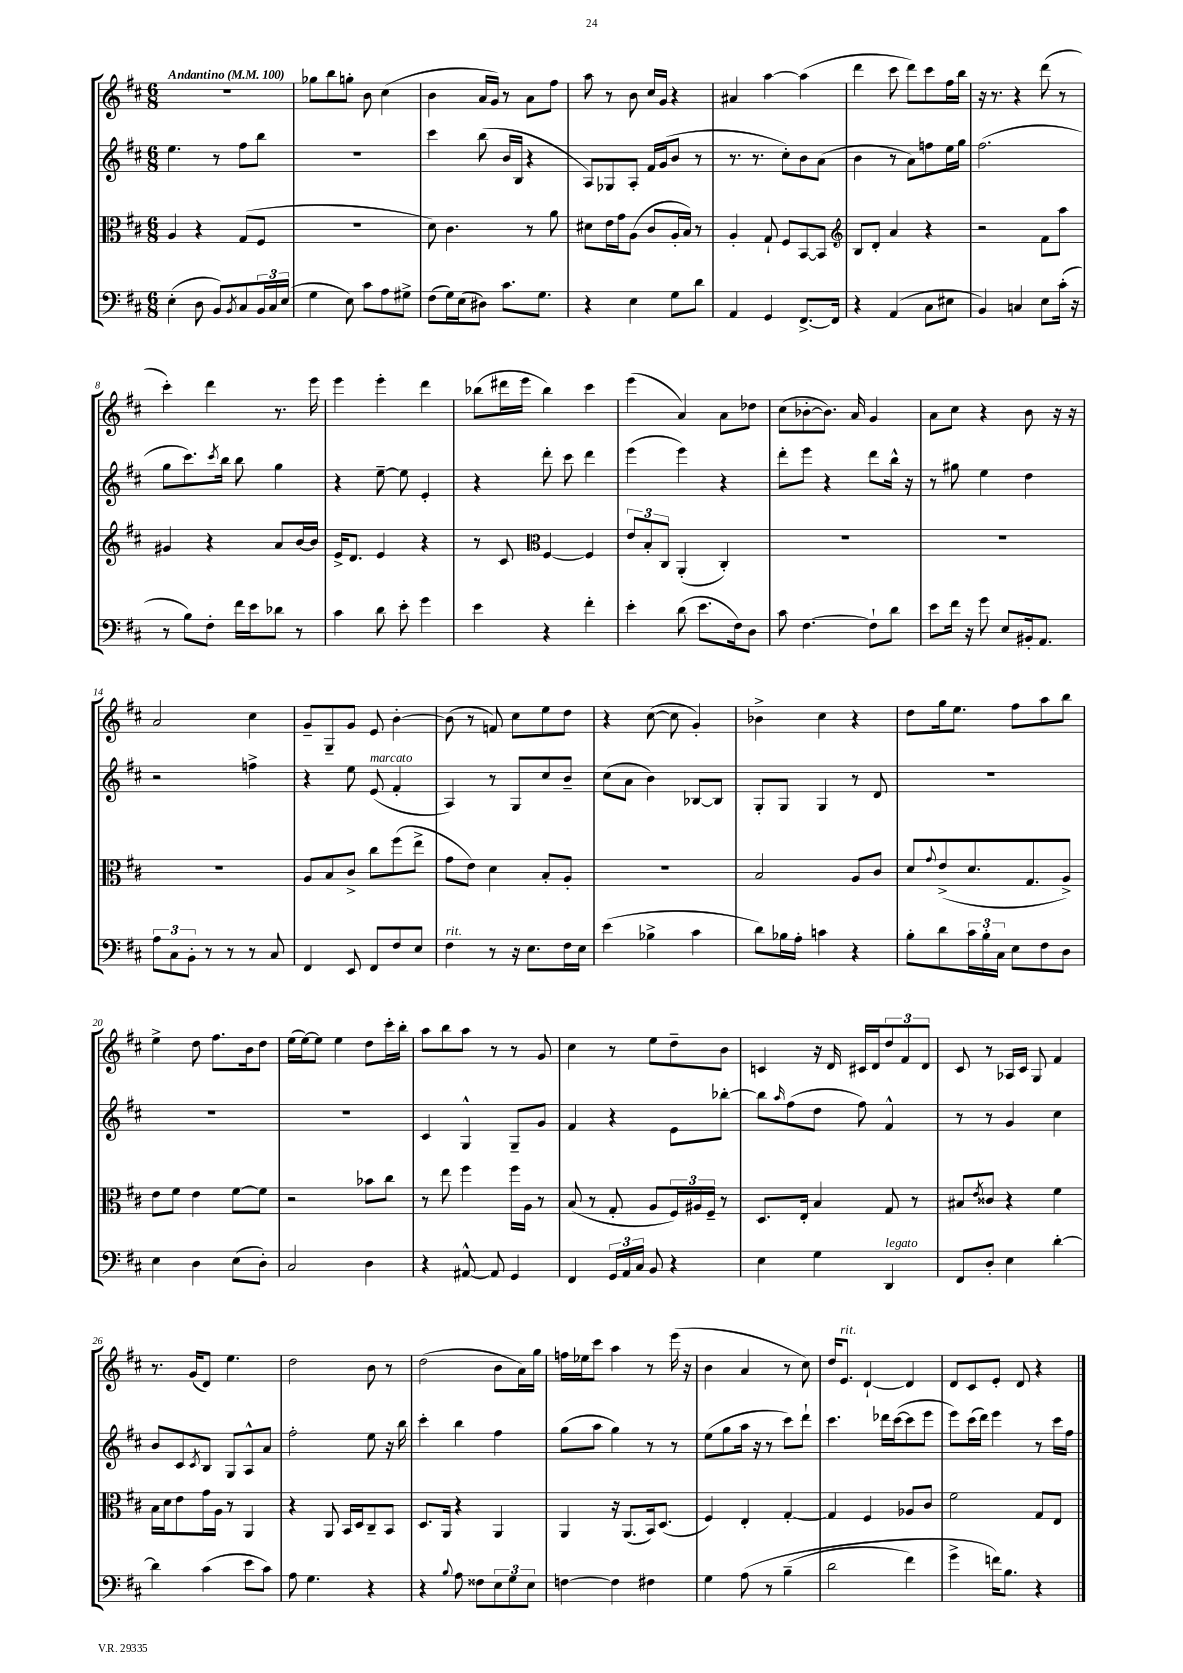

**kern	**kern	**kern	**kern
*part4	*part3	*part2	*part1
*staff4	*staff3	*staff2	*staff1
*clefF4	*clefC3	*clefG2	*clefG2
*k[f#c#]	*k[f#c#]	*k[f#c#]	*k[f#c#]
*M6/8	*M6/8	*M6/8	*M6/8
*MM100	*MM100	*MM100	*MM100
=1	=1	=1	=1
!	!	!	!LO:TX:a:B:t=Andantino
(4E'\	4A/	4.ee\	2.r
8D\	4r	.	.
8BB/L)	.	8r	.
8qBB/	.	.	.
8C#/	(8G/L	8ff#\L	.
24BB/L	8F#/J	8bb\J	.
24C#/	.	.	.
(24E/JJ	.	.	.
=2	=2	=2	=2
4G\	2.r	2.r	8gg-X\L
.	.	.	8bb\
8E\)	.	.	8ggn'\J
8c#\L	.	.	8b\
8A\	.	.	(4cc#\
8G#X^\J	.	.	.
=3	=3	=3	=3
(8F#\L	8d\)	4ccc#\	4b\
16G\L)	4.c#\	.	.
(16E\J	.	.	.
8D#X\J)	.	(8bb\	16a/LL
.	.	.	16g/JJ)
8.c#\L	.	16b/LL	8r
.	.	16B/JJ	.
.	8r	4r	8a\L
8.G\J	.	.	.
.	8a\	.	8ff#\J
=4	=4	=4	=4
4r	8d#X\L	8A/L)	8aa\
.	16e\L	8G-X/	8r
.	16g\J	.	.
4E\	(8A\J	8A'/J	8b\
.	8c#/L	16f#/LL	16cc#/LL
.	.	(16g/J	16g/JJ
8G\L	16A'/L	8b/J	4r
.	16B/JJ)	.	.
8d\J	8r	8r	.
=5	=5	=5	=5
4AA/	4A'/	8.r	4a#X/
.	.	8.r	.
4GG/	8G`/	.	[4aa\
.	8F#/L	8cc#'\L)	.
[8.FF#^/L	[8BB/	8b\	(4aa\]
.	8BB/J]	(8a\J	.
16FF#/Jk]	.	.	.
=6	=6	=6	=6
*	*clefG2	*	*
4r	8B/L	4b\	4ddd\
.	8d'/J	.	.
(4AA/	4a/	8r	8ccc#\
.	.	8a\L)	8ddd\L)
8C#\L	4r	8ffn\	8ccc#\
8E#X\J	.	16ee\L	16ff#\L
.	.	16gg\JJ	16bb\JJ
=7	=7	=7	=7
4BB/)	2r	(2.ff#\	16r
.	.	.	8.r
4Cn/	.	.	4r
8E\L	8f#\L	.	(8ddd\
(16c#'\Jk	8aa\J	.	8r
16r	.	.	.
!!LO:LB:g=z
=8	=8	=8	=8
8r	4g#X/	8gg\L	4ccc#'\)
8B\L)	.	8.ccc#\)	.
8F#'\J	4r	.	4ddd\
.	.	8qccc#/	.
.	.	16bb\Jk	.
16f#\LL	.	8bb\	.
16e\J	.	.	.
8d-X\J	8a/L	4gg\	8.r
8r	[16b/L	.	.
.	16b/JJ]	.	16eee\
=9	=9	=9	=9
4c#\	16e^/KL	4r	4eee\
.	8.d/J	.	.
8d\	4e/	[8ee~\	4eee'\
8e'\	.	8ee\]	.
4g\	4r	4e'/	4ddd\
=10	=10	=10	=10
4e\	8r	4r	(8bb-X\L
.	8c#/	.	16ddd#X\L
.	.	.	16eee\JJ
*	*clefC3	*	*
4r	[4F#/	8ddd'\	4bb-\)
.	.	8ccc#\	.
4f#'\	4F#/]	4ddd\	4ccc#\
=11	=11	=11	=11
4e'\	12e/L	(4eee\	(4eee\
.	12B'/	.	.
.	12C#/J	.	.
(8d\	(4AA'/	4eee\)	4a/)
8.e\L	.	.	.
.	4C#'/)	4r	8a\L
16F#\k)	.	.	.
8D\J	.	.	8dd-X\J
=12	=12	=12	=12
8c#\	2.r	8ddd'\L	(8cc#\L
[4.F#\	.	8eee\J	[8b-X'\
.	.	4r	8.b-\J])
.	.	.	16a/
8F#`\L]	.	8ddd\L	4g/
8d\J	.	16bb^^\Jk	.
.	.	16r	.
=13	=13	=13	=13
8e\L	2.r	8r	8a\L
16f#\Jk	.	8gg#X\	8cc#\J
16r	.	.	.
8g\	.	4ee\	4r
8E/L	.	.	.
16BB#X'/k	.	4dd\	8b\
8.AA/J	.	.	.
.	.	.	16r
.	.	.	16r
!!LO:LB:g=z
=14	=14	=14	=14
12A\L	2.r	2r	2a/
12C#\	.	.	.
12BB'\J	.	.	.
8r	.	.	.
8r	.	.	.
8r	.	4ffn^\	4cc#\
8C#/	.	.	.
=15	=15	=15	=15
4FF#/	8A/L	4r	8g~/L
.	8B/	.	8G~/
8EE/	8c#^/J	8ee\	8g/J
!	!	!LO:TX:a:i:t=marcato	!
8FF#/L	8cc#\L	(8e/	8e/
8F#/	(8ff#\	4f#'/	[4b'\
8E/J	8ee^\J	.	.
=16	=16	=16	=16
!LO:TX:a:i:t=rit.	!	!	!
4F#\	8g\L	4A/)	(8b\]
.	8e\J)	.	8r
8r	4d\	8r	8fn/)
16r	.	8G/L	8cc#\L
8.E\L	.	.	.
.	8B'/L	8cc#/	8ee\
16F#\L	8A'/J	8b~/J	8dd\J
16E\JJ	.	.	.
=17	=17	=17	=17
(4e\	2.r	(8cc#\L	4r
.	.	8a\J	.
4B-X^\	.	4b\)	([8cc#\
.	.	.	8cc#\]
4c#\	.	[8B-X/L	4g'/)
.	.	8B-/J]	.
=18	=18	=18	=18
8d\L)	2B/	8G'/L	4b-X^\
16B-X\L	.	8G/J	.
16A'\JJ	.	.	.
4cn\	.	4G/	4cc#\
4r	8A/L	8r	4r
.	8c#/J	8d/	.
=19	=19	=19	=19
8B'\L	8d/L	2.r	8dd\L
.	8qqg/	.	.
8d\	(8e^/	.	16gg\k
.	.	.	8.ee\J
24c#\L	8.d/	.	.
24B'\	.	.	.
24C#\JJ	.	.	.
8E\L	.	.	8ff#\L
.	8.G/	.	.
8F#\	.	.	8aa\
8D\J	8A^/J)	.	8bb\J
!!LO:LB:g=z
=20	=20	=20	=20
4E\	8e\L	2.r	4ee^\
.	8f#\J	.	.
4D\	4e\	.	8dd\
.	.	.	8.ff#\L
(8E\L	[8f#\L	.	.
.	.	.	16b\k
8D'\J)	8f#\J]	.	8dd\J
=21	=21	=21	=21
2C#/	2r	2.r	(16ee\LL
.	.	.	[16ee\J)
.	.	.	8ee\J]
.	.	.	4ee\
4D\	8b-X\L	.	8dd\L
.	8cc#\J	.	16ccc#'\L
.	.	.	16bb'\JJ
=22	=22	=22	=22
4r	8r	4c#/	8aa\L
.	8ee\	.	8bb\
[8AA#X^^/	4ff#\	4G^^/	8aa\J
8AA#/]	.	.	8r
4GG/	16ff#\LL	8G~/L	8r
.	16A\JJ	.	.
.	8r	8g/J	8g/
=23	=23	=23	=23
4FF#/	(8B/	4f#/	4cc#\
.	8r	.	.
24GG/LL	8G'/	4r	8r
24AA/	.	.	.
24C#/JJ	.	.	.
8BB/	8A/L	.	8ee\L
4r	24F#/L)	8e\L	8dd~\
.	24A#X/	.	.
.	24F#~/JJ	.	.
.	8r	[8bb-X'\J	8b\J
=24	=24	=24	=24
4E\	8.D/L	8bb-\L]	4cn/
.	.	16qqaa/	.
.	.	(8ff#\	.
.	16E'/Jk	.	.
4G\	4B/	8dd\J	16r
.	.	.	16d/
.	.	8ff#\)	16c#X/LL
.	.	.	16d/J
!LO:TX:a:i:t=legato	!	!	!
4DD/	8G/	4f#^^/	12dd/
.	.	.	12f#/
.	8r	.	.
.	.	.	12d/J
=25	=25	=25	=25
8FF#/L	8B#X/L	8r	8c#/
.	8qe/	.	.
8D'/J	8c##X/J	8r	8r
4E\	4r	4g/	16A-X/LL
.	.	.	16c#/JJ
.	.	.	8G/
[4d'\	4f#\	4cc#\	4f#/
!!LO:LB:g=z
=26	=26	=26	=26
4d\]	16B\LL	8b/L	8.r
.	16d\J	.	.
.	8e\	8c#/	.
.	.	.	(16g/KL
.	.	8qc#/	.
(4c#\	16g\L	8B/J	8d/J)
.	16A\JJ	.	.
.	8r	8G/L	4.ee\
8e\L	4AA/	8A^^/	.
8c#\J)	.	8a/J	.
=27	=27	=27	=27
8A\	4r	2ff#'\	2dd\
4.G\	.	.	.
.	8AA/	.	.
.	16BB/LL	.	.
.	16D/J	.	.
4r	8C#~/	8ee\	8b\
.	8BB/J	16r	8r
.	.	16bb\	.
=28	=28	=28	=28
4r	8.D/L	4ccc#'\	(2dd\
.	16AA/Jk	.	.
8qqB/	.	.	.
8A\	4r	4bb\	.
8F##X\L	.	.	.
12E\	4AA/	4ff#\	8b\L
12G\	.	.	.
.	.	.	16a\L)
12E\J	.	.	.
.	.	.	16gg\JJ
=29	=29	=29	=29
[4Fn\	4AA/	(8gg\L	16ffn\LL
.	.	.	16ee-X\J
.	.	8aa\J	8ccc#\J
4F\]	16r	4gg\)	4aa\
.	(8.AA/L	.	.
4F#X\	16BB/k)	8r	8r
.	(8.D/J	.	.
.	.	8r	(16eee\
.	.	.	16r
=30	=30	=30	=30
4G\	4F#/)	(8ee\L	4b\
.	.	8gg\	.
(8A\	4E'/	16aa\Jk	4a/
.	.	16r	.
8r	.	8r	.
(4B~\	[4G'/	8ccc#\L)	8r
.	.	8ddd`\J	8cc#\)
=31	=31	=31	=31
2d\	4G/]	4.ccc#\	16dd/KL
!	!	!	!LO:TX:a:i:t=rit.
.	.	.	8.e/J
.	4F#/	.	[4d`/
.	.	16ddd-X\LL	.
.	.	([16ccc#\J	.
4f#\)	8A-X/L	8ccc#\]	4d/]
.	8c#/J	8eee\J	.
=32	=32	=32	=32
4g^\	2f#\	8eee\L)	8d/L
.	.	(16ccc#\L	8c#/
.	.	16ddd\JJ)	.
16fn\KL)	.	4eee\	8e'/J
8.B\J	.	.	.
.	.	.	8d/
4r	8G/L	8r	4r
.	8E/J	16ccc#\LL	.
.	.	16ff#\JJ	.
==	==	==	==
*-	*-	*-	*-
